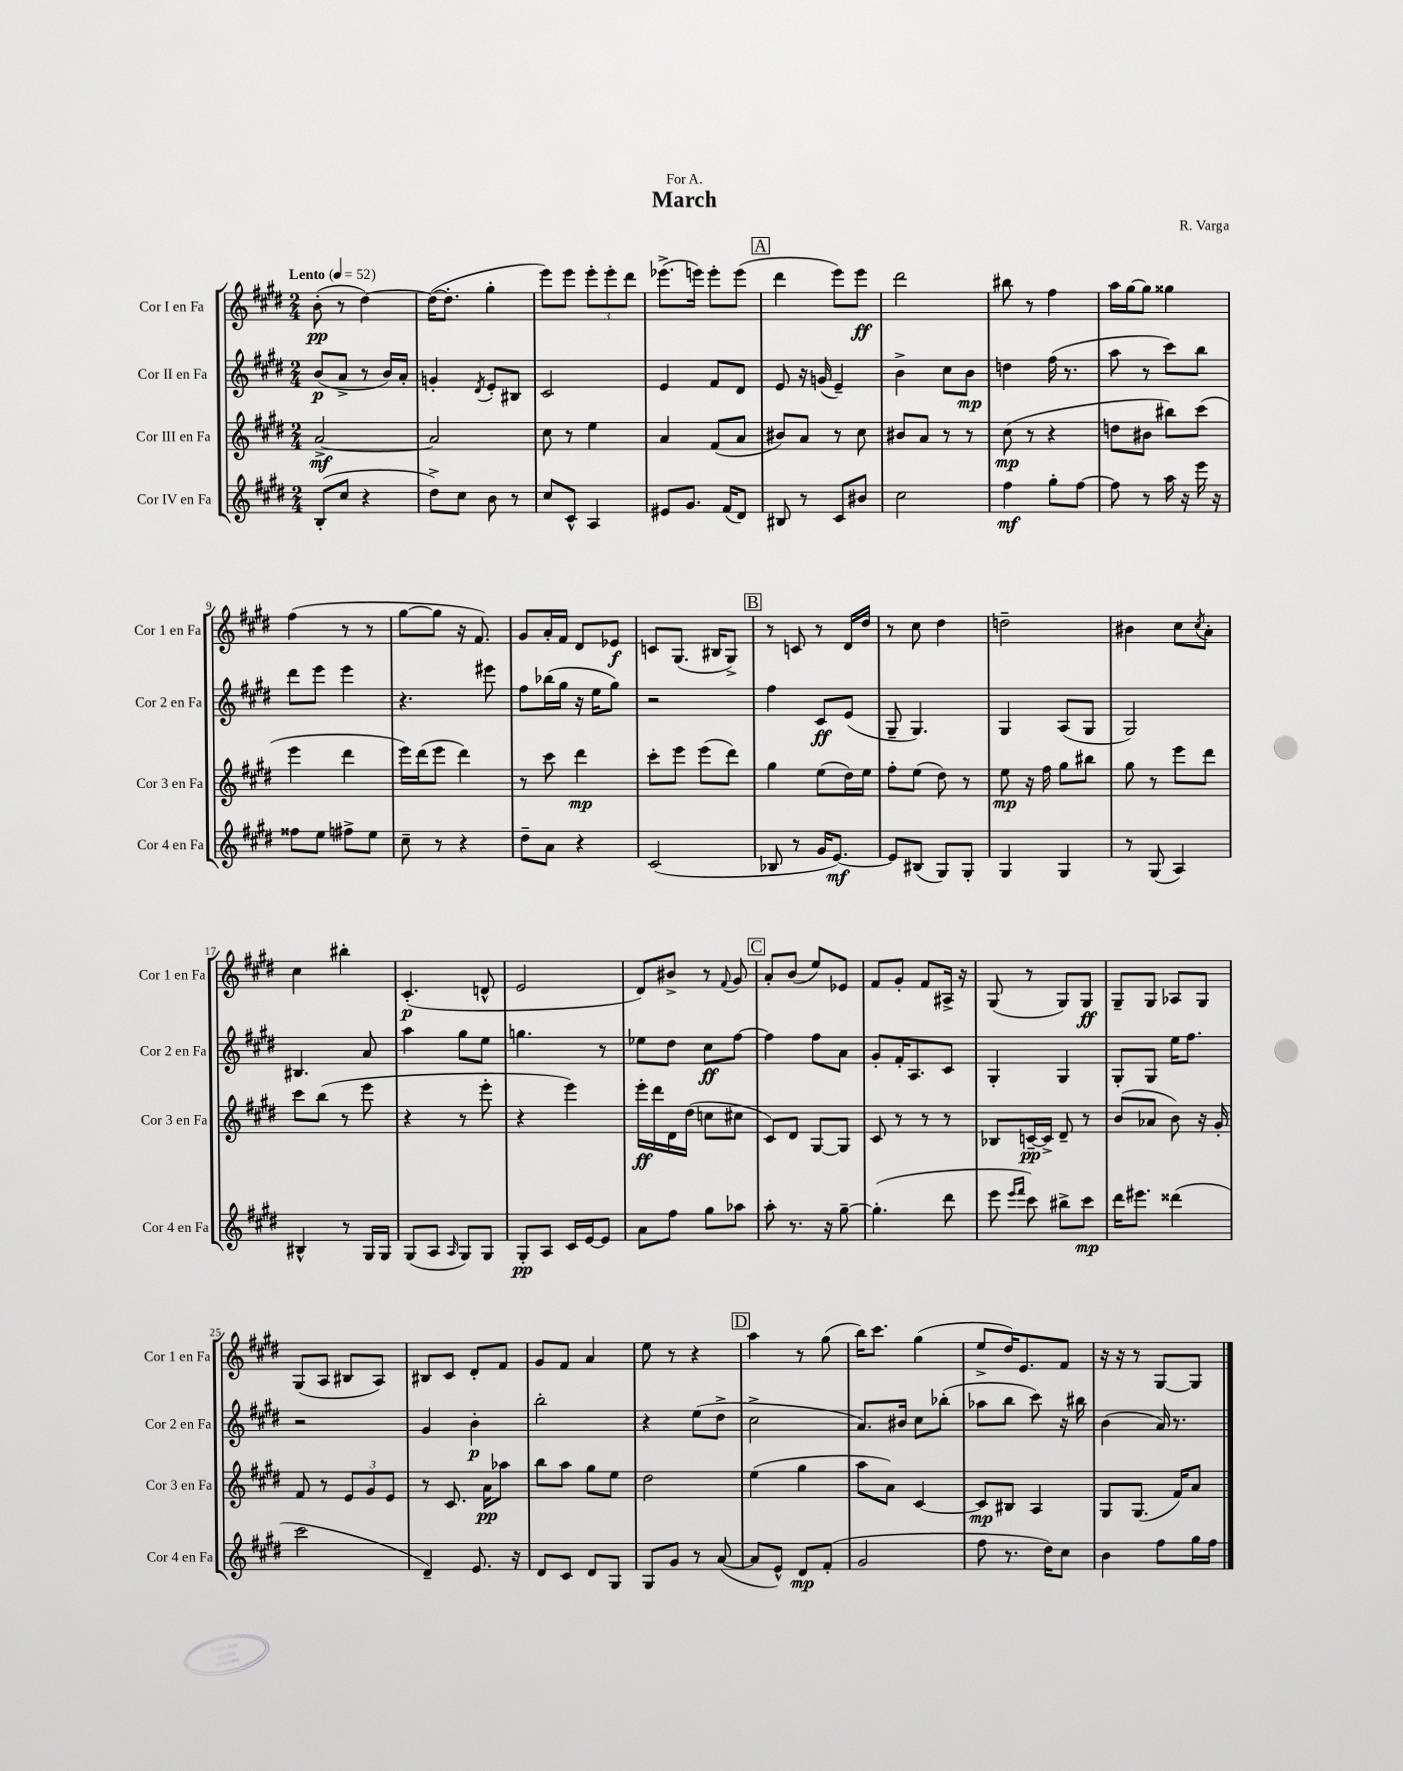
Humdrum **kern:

**kern	**kern	**kern	**kern
*staff4	*staff3	*staff2	*staff1
*clefG2	*clefG2	*clefG2	*clefG2
*k[f#c#g#d#]	*k[f#c#g#d#]	*k[f#c#g#d#]	*k[f#c#g#d#]
*M2/4	*M2/4	*M2/4	*M2/4
*MM52	*MM52	*MM52	*MM52
(8B'/L	[2a^/	(8b/L	(8b'\
8cc#/J	.	8a^/J	8r
4r	.	8r	[4dd#\)
.	.	16b/LL)	.
.	.	16a'/JJ	.
=	=	=	=
8dd#^\L)	2a/]	4g'/	(16dd#\_LK
.	.	.	8.dd#'\]J
8cc#\J	.	.	.
.	.	8qd#/	.
8b\	.	8e'/L	4gg#'\
8r	.	8B#/J	.
=	=	=	=
8cc#/L	8cc#\	2c#/	8eee\L)
8c#^^/J	8r	.	8eee\J
4A/	4ee\	.	12eee'\L
.	.	.	12eee'\
.	.	.	12ddd#\J
=	=	=	=
8e#/L	4a/	4e/	(8.eee-^\L
8.g#/J	.	.	.
.	.	.	16eee\Jk)
.	(8f#/L	8f#/L	8eee'\L
(16f#/LK	.	.	.
8d#/J)	8a/J	8d#/J	(8eee\J
=	=	=	=
8B#/	8b#/L)	8e/	4ddd#\
8r	8a/J	16r	.
.	.	(16g/	.
8c#/L	8r	4e~/)	8eee\L)
8b#/J	8cc#\	.	8eee\J
=	=	=	=
2cc#\	8b#/L	4b^\	2ddd#\
.	8a/J	.	.
.	8r	8cc#\L	.
.	8r	8b\J	.
=	=	=	=
4ff#\	(8cc#\	4dd\	8bb#\
.	8r	.	8r
8gg#'\L	4r	(16ff#\	4ff#\
.	.	8.r	.
[8ff#\J	.	.	.
=	=	=	=
8ff#\]	8dd\L	8aa\	16aa\LL
.	.	.	[16gg#\J
8r	8b#\J	8r	8gg#\]J
16aa\	8bb#\L)	8ccc#\L)	4gg##\
16r	.	.	.
16eee\	(8ccc#\J	8bb\J	.
16r	.	.	.
=	=	=	=
8ff##\L	4eee\	8ddd#\L	(4ff#\
8ee\J	.	8eee\J	.
8ff#^\L	4ddd#\	4eee\	8r
8ee\J	.	.	8r
=	=	=	=
8cc#~\	16eee\LL)	4.r	[8gg#\L
.	(16ddd#\J	.	.
8r	8eee\J	.	8gg#\]J
4r	4ddd#\)	.	16r
.	.	.	8.f#/)
.	.	8eee#\	.
=	=	=	=
8dd#~\L	8r	8ff#\L	8g#/L
8a\J	8ccc#\	(16bb-\L	16a'/L
.	.	16gg#\JJ	16f#/JJ
4r	4ddd#\	16r	8d#/L
.	.	16ee\LK	.
.	.	8gg#\J)	8e-/J
=	=	=	=
(2c#/	8ccc#'\L	2r	8c/L
.	8eee\J	.	(8.G#/J
.	(8eee\L	.	.
.	.	.	16B#/LK
.	8ddd#\J)	.	8G#^/J)
=	=	=	=
8B-/	4gg#\	4ff#\	8r
8r	.	.	8c/
16g#/LK	(8ee\L	8c#/L	8r
[8.e/J)	.	.	.
.	16dd#\L)	(8e/J	16d#/LL
.	16ee\JJ	.	16dd#/JJ
=	=	=	=
8e/]L	8ff#'\L	8G#~/	8r
(8B#/J	(8ee\J	4.G#/)	8cc#\
8G#/L)	8dd#\)	.	4dd#\
8G#'/J	8r	.	.
=	=	=	=
4G#/	8ee\	4G#/	2dd~\
.	16r	.	.
.	16ff#\	.	.
4G#/	8gg#\L	(8A/L	.
.	8bb#\J	8G#/J	.
=	=	=	=
8r	8gg#\	2G#/)	4b#\
(8G#/	8r	.	.
4A/)	8eee\L	.	8cc#\L
.	.	.	8qcc#/
.	8ddd#\J	.	8a'\J
=	=	=	=
4B#^^/	8ccc#\L	4.B#/	4cc#\
.	(8bb\J	.	.
8r	8r	.	4bb#'\
16G#/LL	8eee\	8a/	.
16G#/JJ	.	.	.
=	=	=	=
(8G#/L	4r	4aa\	(4.c#'/
8A/J	.	.	.
16qqA/	.	.	.
8G#/L)	8r	8gg#\L	.
8G#/J	8eee'\	8ee\J	8d^^/
=	=	=	=
8G#'/L	4r	4.gg\	2e/
8A/J	.	.	.
16c#/LL	4eee\)	.	.
[16e/J	.	.	.
8e/]J	.	8r	.
=	=	=	=
8a\L	16eee'\LL	8ee-\L	8d#/L)
.	16ddd#\	.	.
8ff#\J	16d#\	8dd#\J	8b#^/J
.	(16dd#\JJ	.	.
8gg#\L	8cc\L	8cc#\L	8r
.	.	.	8qqf#/
8aa-\J	8cc#\J	[8ff#\J	8g#/
=	=	=	=
8aa'\	8c#/L)	4ff#\]	8a'/L
8.r	8d#/J	.	(8b/J
.	[8G#/L	8ff#\L	8ee/L)
16r	.	.	.
[8gg#~\	8G#/]J	8a\J	8e-/J
=	=	=	=
(4.gg#'\]	8c#/	8g#'/L	8f#/L
.	8r	16f#'/K	8g#'/J
.	.	8.A/	.
.	8r	.	8f#/L
8ddd#\	8r	8c#/J	16A#^/Jk
.	.	.	16r
=	=	=	=
8eee\	8B-/L	4G#'/	(8G#/
16qqeee/LL	.	.	.
16qqfff#/JJ	.	.	.
8ccc#\)	[16c~/L	.	8r
.	16c^/]JJ	.	.
8bb#^\L	8d#~/	4G#/	8G#/L)
8ccc#\J	8r	.	8G#/J
=	=	=	=
16ddd#\LK	(8b/L	8G#'/L	8G#~/L
8.eee#\J	.	.	.
.	8a-/J	8G#/J	8G#/J
(4ddd##\	8b\)	16ee\LK	8A-/L
.	.	8.ff#\J	.
.	16r	.	8G#/J
.	16g#'/	.	.
=	=	=	=
2ccc#\	8f#/	2r	(8G#/L
.	8r	.	8A/J
.	12e/L	.	8B#/L
.	12g#/	.	.
.	.	.	8A/J)
.	12e/J	.	.
=	=	=	=
4d#~/)	8r	4g#/	8B#/L
.	8.c#/	.	8c#/J
8.e/	.	4b'\	8d#'/L
.	16a\LK	.	.
.	8aa-\J	.	8f#/J
16r	.	.	.
=	=	=	=
8d#/L	8bb\L	2bb'\	8g#/L
8c#/J	8aa\J	.	8f#/J
8d#/L	8gg#\L	.	4a/
8G#/J	8ee\J	.	.
=	=	=	=
8G#/L	2dd#\	4r	8ee\
8g#/J	.	.	8r
8r	.	(8ee\L	4r
([8a/	.	8dd#^\J	.
=	=	=	=
8a/]L	(4ee\	2cc#^\	4aa\
8e^^/J)	.	.	.
8d#/L	4gg#\	.	8r
(8f#'/J	.	.	(8gg#\
=	=	=	=
2g#/	8aa\L	8.a/L)	16bb\LK)
.	.	.	8.ccc#\J
.	8a\J)	.	.
.	.	16b#/Jk	.
.	[4c#/	8cc#\L	(4gg#\
.	.	(8bb-'\J	.
=	=	=	=
8ff#\	8c#/]L	8aa-\L	8ee^/L
8.r	8B#/J	8bb\J	16dd#/K)
.	.	.	8.e/
.	4A/	8ccc#\)	.
16dd#\LK)	.	.	.
8cc#\J	.	16r	8f#/J
.	.	16bb#\	.
=	=	=	=
4b\	8G#/L	(4b\	16r
.	.	.	16r
.	(8.G#/J	.	8r
8ff#\L	.	16a/)	[8G#/L
.	16f#/LK)	8.r	.
16gg#\L	8a/J	.	8G#/]J
16ff#\JJ	.	.	.
==	==	==	==
*-	*-	*-	*-
